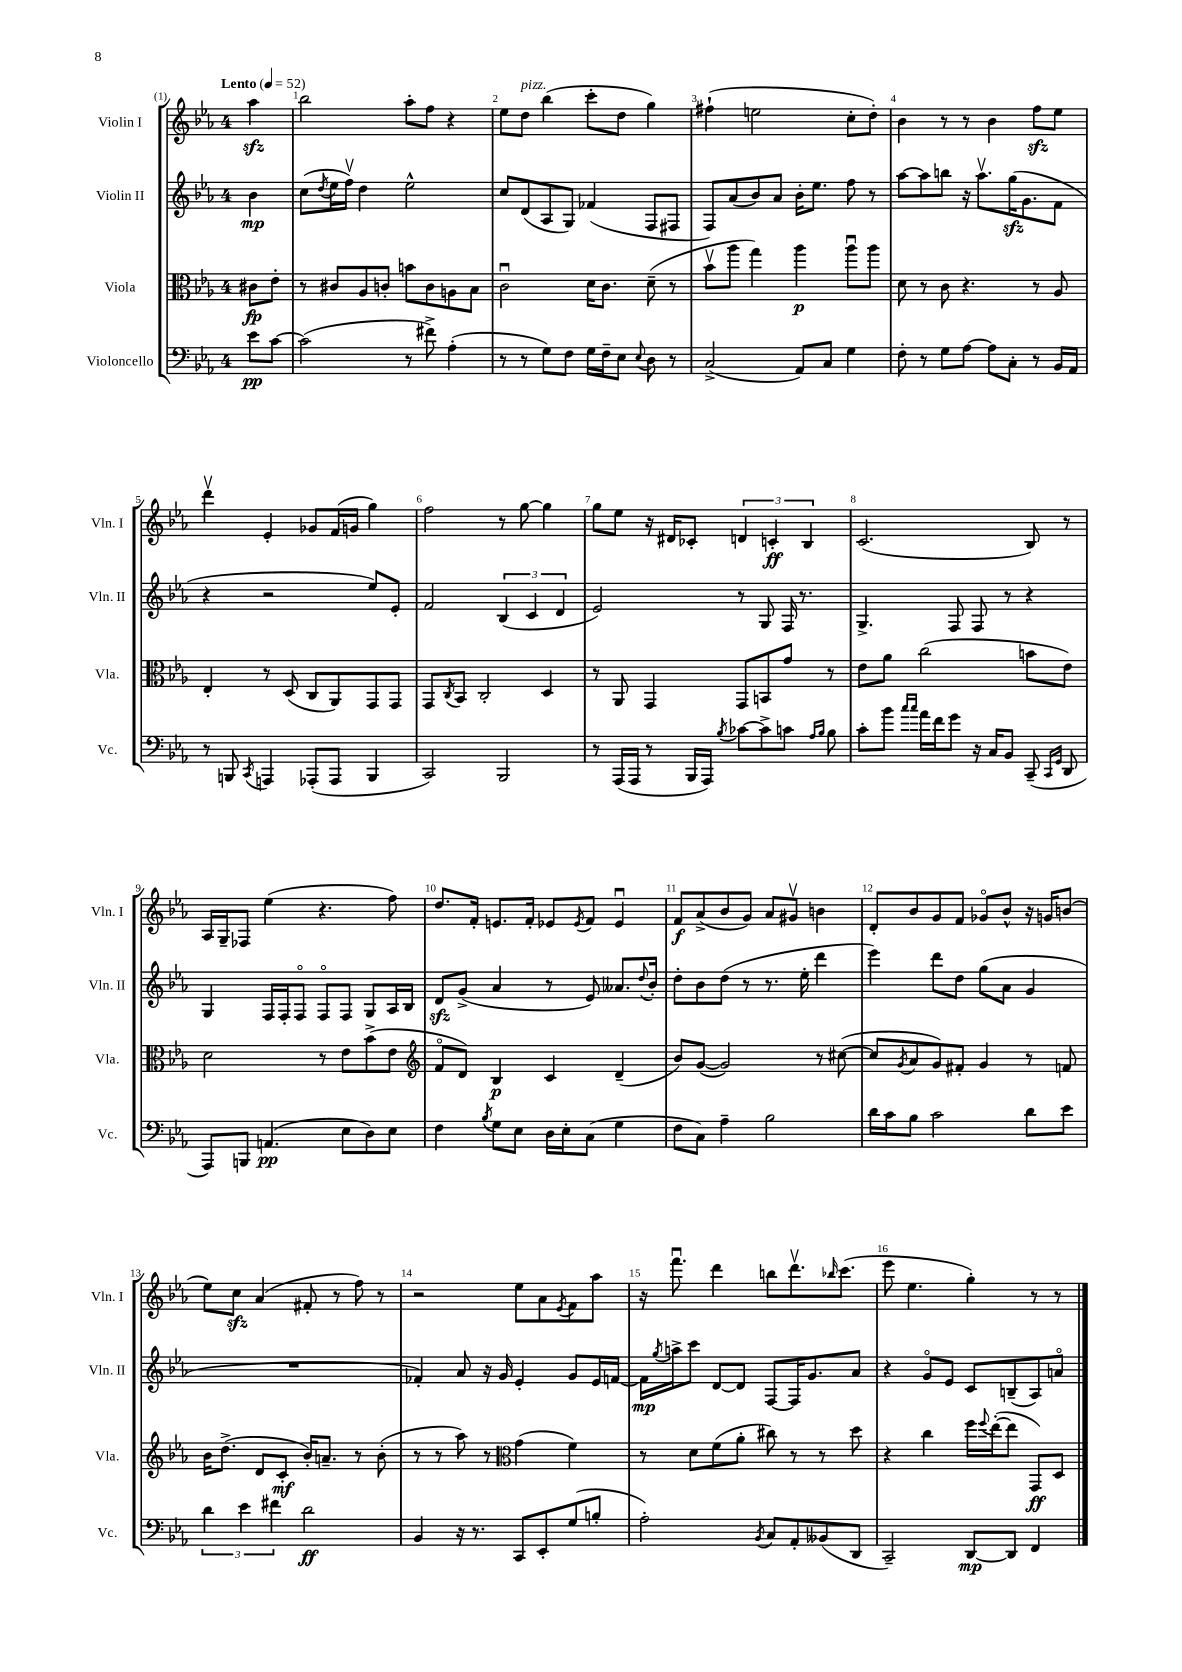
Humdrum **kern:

**kern	**kern	**kern	**kern
*staff4	*staff3	*staff2	*staff1
*clefF4	*clefC3	*clefG2	*clefG2
*k[b-e-a-]	*k[b-e-a-]	*k[b-e-a-]	*k[b-e-a-]
*M4/4	*M4/4	*M4/4	*M4/4
*MM52	*MM52	*MM52	*MM52
8e-\L	8c#\L	4b-\	4aa-\
[8c\J	8e-'\J	.	.
=	=	=	=
(2c\]	8r	(8cc\L	2bb-\
.	.	8qdd/	.
.	8c#/L	16ee-\L	.
.	.	16ffv\JJ)	.
.	8A-/	4dd\	.
.	8c'/J	.	.
8r	8b\L	2ee-^^\	8aa-'\L
8f#^\)	8c\	.	8ff\J
(4A-'\	8A\	.	4r
.	8B-\J	.	.
=	=	=	=
8r	2cu\	8cc/L	8ee-\L
8r	.	(8d/	8dd\J
8G\L)	.	8A-/	(4bb-\
8F\J	.	8G/J)	.
16G\LL	16d\LK	(4f-/	8ccc'\L
16F~\J	8.c\J	.	.
8E-\J	.	.	8dd\J
8qqE-/	.	.	.
8D\	(8d~\	8F/L	4gg\)
8r	8r	8F#/J	.
=	=	=	=
(2C^/	8b-v\L	8F/L)	(4ff#`\
.	8aa-\J	(8a-/	.
.	4gg\)	8b-/)	2ee\
.	.	8a-/J	.
8AA-/L)	4aa-\	16b-'\LK	.
.	.	8.ee-\J	.
8C/J	.	.	.
4G\	8aa-u\L	8ff\	8cc'\L
.	8aa-\J	8r	8dd'\J)
=	=	=	=
8F'\	8d\	[8aa-\L	4b-\
8r	8r	8aa-\]	.
8G\L	8c\	8bb\J	8r
[8A-\J	4.r	16r	8r
.	.	8.aa-v\L	.
8A-\]L	.	.	4b-\
8C'\J	.	(16gg\K	.
.	.	8.g\	.
8r	8r	.	8ff\L
16BB-/LL	8A-/	8f\J	8ee-\J
16AA-/JJ	.	.	.
=	=	=	=
8r	4E-'/	4r	4dddv\
8BBB/	.	.	.
8qCC/	.	.	.
4AAA/	8r	2r	4e-'/
.	(8D/	.	.
(8AAA-'/L	8C/L	.	8g-/L
8AAA-/J	8AA-/)	.	(16f/L
.	.	.	16g/JJ
4BBB/	8GG/	8ee-/L)	4gg\)
.	8GG/J	8e-'/J	.
=	=	=	=
2CC/)	8GG/L	2f/	2ff\
.	8qC/	.	.
.	8BB-/J	.	.
.	2C'/	.	.
2BBB-/	.	(6B-/	8r
.	.	.	[8gg\
.	.	6c/	.
.	4D/	.	4gg\]
.	.	6d/	.
=	=	=	=
8r	8r	2e-/)	8gg\L
(16AAA-/LL	8AA-/	.	8ee-\J
16AAA-/JJ	.	.	.
8r	4GG/	.	16r
.	.	.	16d#/LK
16BBB-/LL	.	.	8c-'/J
16AAA-/JJ)	.	.	.
8qB-/	.	.	.
[8c-\L	8GG/L	8r	6d/
8c-^\]	8BB/	8G/	.
.	.	.	6c'/
8c\J	8g/J	16F/	.
.	.	8.r	.
.	.	.	6B-/
16qqA-/LL	.	.	.
16qqB-/JJ	.	.	.
8B-\	8r	.	.
=	=	=	=
8c'\L	8e-\L	4.G^/	(2.c/
8b-\J	8a-\J	.	.
16qqcc/LL	.	.	.
16qqcc/JJ	.	.	.
16a-\LL	(2cc\	.	.
16f\J	.	.	.
8g\J	.	8F/	.
16r	.	8F/	.
16C/LK	.	.	.
8BB-/J	.	8r	.
(8CC~/	8b\L	4r	8B-/)
16qqCC/LL	.	.	.
16qqGG/JJ	.	.	.
8DD/	8e-\J)	.	8r
=	=	=	=
8AAA-/L)	2d\	4G/	16A-/LL
.	.	.	16G~/J
8BBB/J	.	.	8F-/J
(4.AA/	.	16F/LL	(4ee-\
.	.	16F'/J	.
.	.	8Fo/J	.
.	8r	8Fo/L	4.r
8E-\L	8e-\L	8F/J	.
8D\)	(8b-^\	8G/L	.
8E-\J	8e-\J	16A-/L	8ff\)
.	.	16B-/JJ	.
=	=	=	=
*	*clefG2	*	*
4F\	8fo/L	8d/L	8.dd/L
.	8d/J)	(8g^/J	.
.	.	.	16f'/Jk
8qB-/	.	.	.
8G\L	4B-/	4a-/	8.e/L
8E-\J	.	.	.
.	.	.	16f'/Jk
16D\LL	4c/	8r	8e-/L
16E-'\J	.	.	.
.	.	.	8qe-/
(8C\J	.	8e-/)	8f/J
4G\	(4d~/	8.a--/L	4e-u/
.	.	8qqdd/	.
.	.	16b-'/Jk	.
=	=	=	=
8F\L	8b-/L)	8dd'\L	8f/L
8C\J)	([8g/J	8b-\	(8a-^/
4A-~\	2g/])	(8dd\J	8b-/
.	.	8r	8g/J)
2B-\	.	8.r	8a-/L
.	.	.	8g#v/J
.	.	16ee-'\	.
.	8r	4ddd\	4b\
.	([8cc#\	.	.
=	=	=	=
16d\LL	8cc#/]L	4eee-\)	8d'/L
16c\J	.	.	.
.	8qg/	.	.
8B-\J	8a-/	.	8b-/
2c\	8g/)	8ddd\L	8g/
.	8f#'/J	8dd\J	8f/J
.	4g/	(8gg\L	8g-o/L
.	.	8a-\J	8b-^^/J
8d\L	8r	4g/	16r
.	.	.	16g/LK
8e-\J	8f/	.	(8b/J
=	=	=	=
6d\	16b-\LK	1r	8ee-\L)
.	(8.dd^\J	.	.
.	.	.	8cc\J
6e-\	.	.	.
.	8d/L	.	(4a-/
6f#\	.	.	.
.	8c'/J	.	.
2d\	16b-'/LK)	.	8f#'/
.	8.a~/J	.	.
.	.	.	8r
.	8r	.	8ff\)
.	(8b-'\	.	8r
=	=	=	=
4BB-/	8r	4f-'/)	2r
.	8r	.	.
16r	8aa-\)	8a-/	.
8.r	.	.	.
.	8r	16r	.
.	.	16g/	.
*	*clefC3	*	*
8CC/L	(4g\	4e-'/	8ee-\L
8EE-'/	.	.	8a-\
.	.	.	8qe-/
(8G/	4f\)	8g/L	8f\
8B'/J	.	16e-/L	8aa-\J
.	.	[16f/JJ	.
=	=	=	=
2A-'\)	8r	16f\]LL	16r
.	.	8qgg/	.
.	.	16aa^\J	8.fffu\
.	8d\L	8ccc\J	.
.	(8f\	[8d/L	4ddd\
.	8a-'\J	8d/]J	.
8qBB-/	.	.	.
8C/L	8cc#\)	[8F/L	8bb\L
8AA-'/	8r	16F/]K	8.dddv\
.	.	8.g/	.
(8BB--/	8r	.	.
.	.	.	16qqbb-/
.	.	.	(8.ccc\J
8DD/J	8dd\	8a-/J	.
=	=	=	=
2CC~/)	4r	4r	8eee-\
.	.	.	4.ee-\
.	4cc\	8go/L	.
.	.	8e-/J	.
[8DD/L	16ff\LL	8c/L	4gg'\)
.	8qqff/	.	.
.	([16ee-'\J	.	.
8DD/]J	8ee-\]J	(8B~/	.
4FF/	8GG/L)	8A-/)	8r
.	8D/J	8ao/J	8r
==	==	==	==
*-	*-	*-	*-
